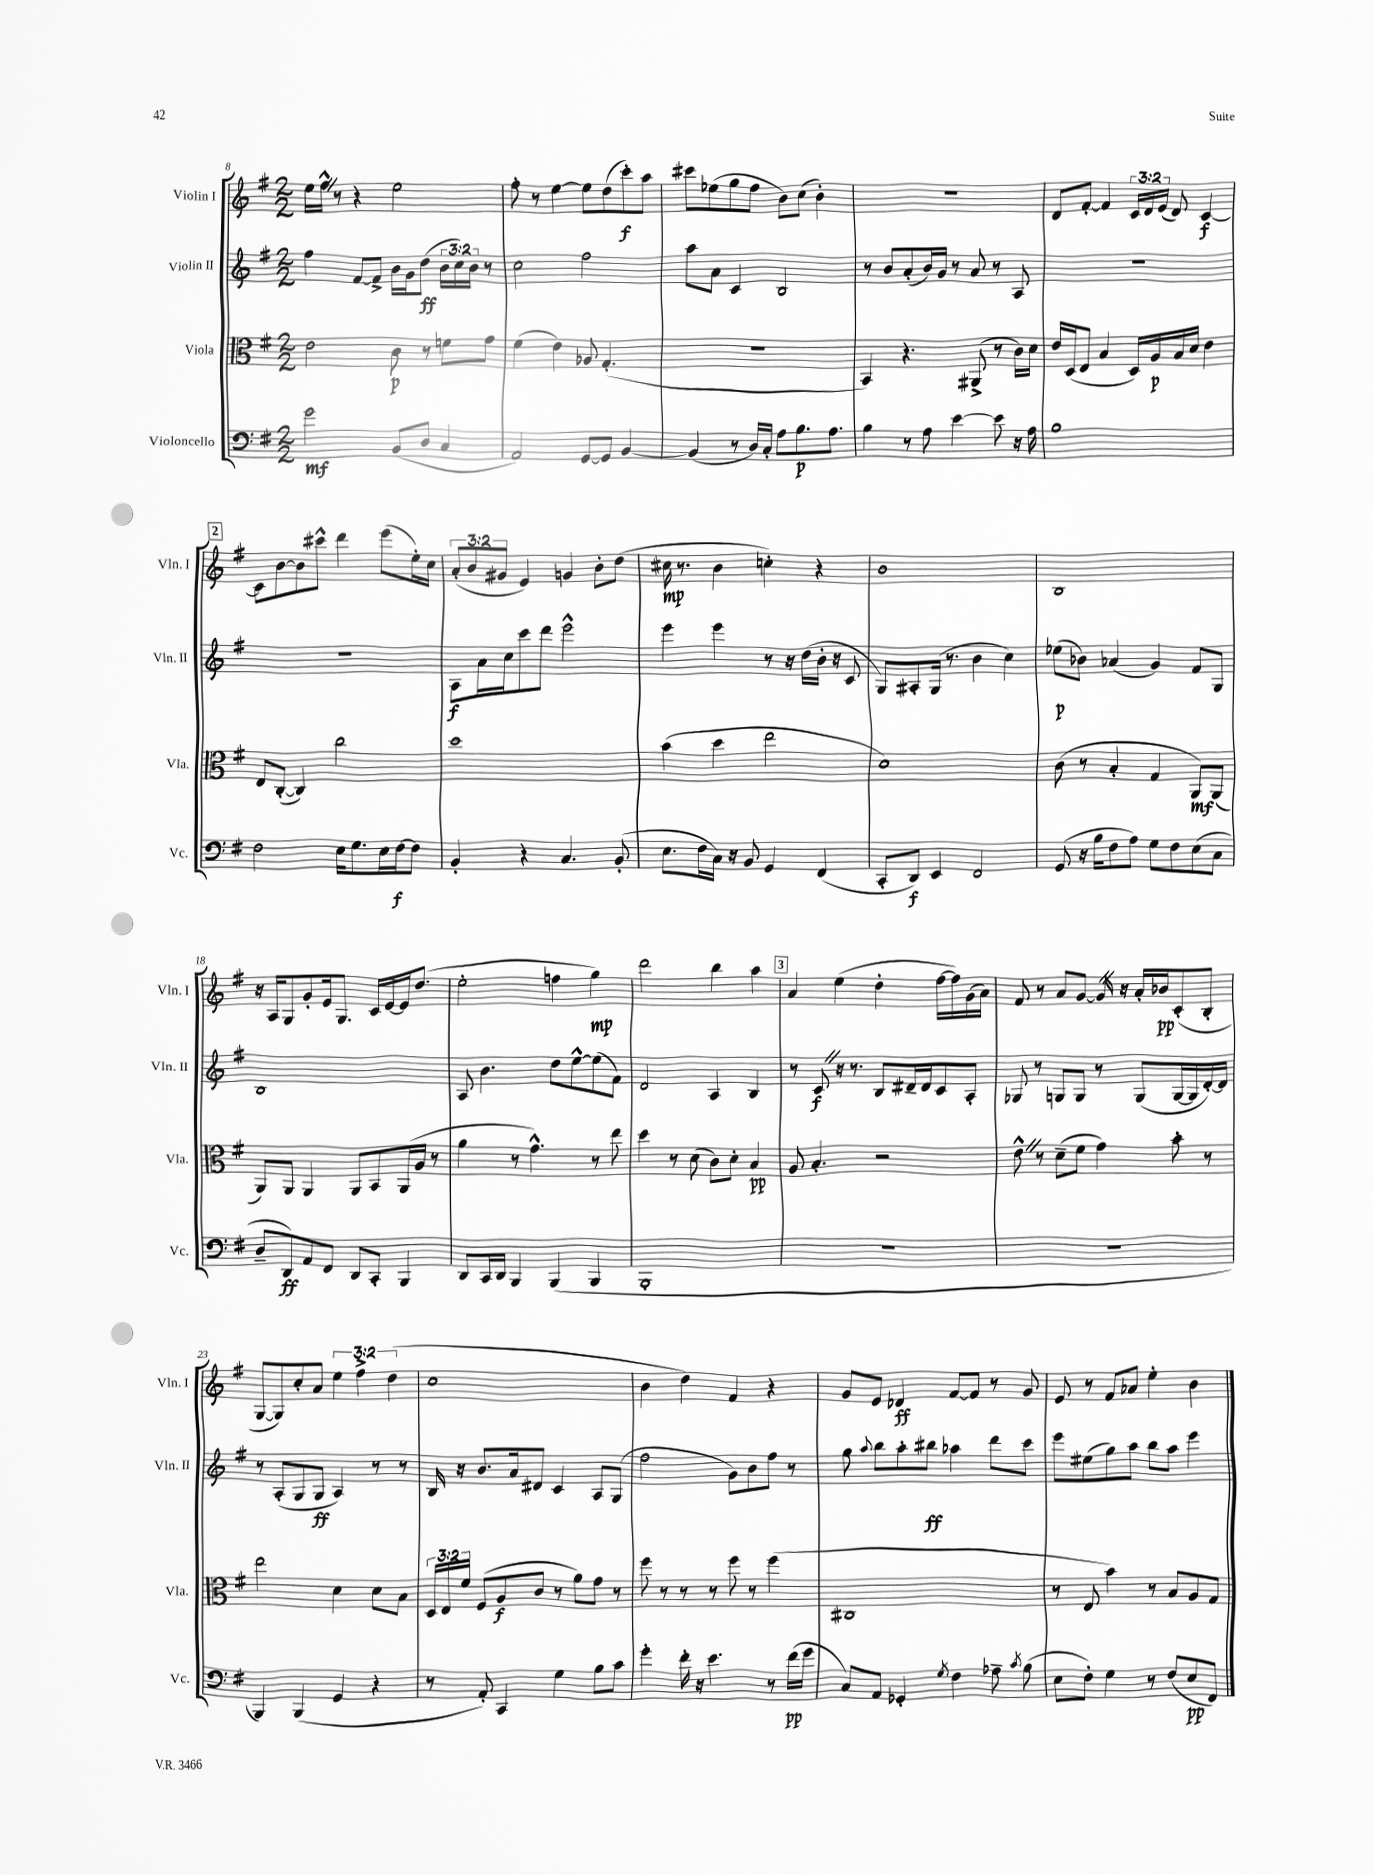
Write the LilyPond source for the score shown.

<<
\new StaffGroup <<
\new Staff = "s0" \with { instrumentName = "Violin I" shortInstrumentName = "Vln. I" } {
    \clef treble \key g \major \numericTimeSignature \time 2/2 \override Staff.TupletNumber.text = #tuplet-number::calc-fraction-text
    \autoBeamOff e''16[ fis''16]-^ \once \override BreathingSign.text = \markup { \musicglyph "scripts.caesura.straight" } \breathe r8 r4 e''2 |
    fis''8-. r8 e''4~ e''8[ d''8( c'''8-.\f) a''8] |
    cis'''8[ ees''8( g''8 fis''8] b'8[) c''8]( b'4-.) |
    R1 |
    d'8[ fis'8]~-. fis'4 \tuplet 3/2 { c'16[ d'16 e'16]( } d'8) c'4~\f |
    \mark \markup { \box "2" } c'8[ b'8~ b'8 cis'''8]-^ d'''4 e'''8[( e''16-.) c''16] |
    \tuplet 3/2 { a'8[-.( b'8 gis'8] } e'4) g'4 b'8[-. d''8]( |
    cis''16\mp r8. b'4 c''4-.) r4 |
    b'1 |
    b1 |
    r16 a16[ g8 g'8-. e'16 g8.] c'16[ e'16~ e'16 d''8.]( |
    e''2-. f''4 g''4\mp) |
    d'''2 b''4 a''4 |
    \mark \markup { \box "3" } a'4 e''4( d''4-. fis''16[~ fis''16) g'16( a'16]) |
    fis'8 r8 a'8[ g'8]~ g'16 \once \override BreathingSign.text = \markup { \musicglyph "scripts.caesura.straight" } \breathe r16 a'16[-. bes'16\pp c'8-.( b8]-. |
    g8[~ g8) c''8-. a'8] \tuplet 3/2 { e''4 fis''4-> d''4( } |
    c''1 |
    b'4 d''4) fis'4 r4 |
    g'8[ e'8] des'4\ff fis'8[~ fis'8] r8 g'8 |
    e'8 r8 fis'8[ aes'8] e''4-. b'4 \bar "|." |
}
\new Staff = "s1" \with { instrumentName = "Violin II" shortInstrumentName = "Vln. II" } {
    \clef treble \key g \major \numericTimeSignature \time 2/2 \override Staff.TupletNumber.text = #tuplet-number::calc-fraction-text
    \autoBeamOff fis''4 fis'8[~ fis'8]-> b'16[ g'16 d''8]\ff( \tuplet 3/2 { b'16[ c''16) b'16] } r8 |
    c''2 fis''2 |
    a''8[ a'8] c'4 b2 |
    r8 b'8[ a'8-.( b'16) g'16] r8 a'8 r8 a8 |
    R1 |
    \mark \markup { \box "2" } R1 |
    a8[\f a'16 c''16 c'''8 d'''8] e'''2-^ |
    e'''4 e'''4 r8 r16 d''16[( b'16]-. r16 c'8 |
    g8[) ais8-. g16]( r8. b'4 c''4) |
    ees''8[\p( bes'8]) aes'4( g'4) fis'8[ g8] |
    b1 |
    a8 b'4. d''8[ e''8~-^ e''8( fis'8]) |
    d'2 a4 b4 |
    \mark \markup { \box "3" } r8 c'8\f \once \override BreathingSign.text = \markup { \musicglyph "scripts.caesura.straight" } \breathe r16 r8. b8[ dis'16-- dis'16 c'8 a8]-. |
    ges8 r8 g8[ g8] r8 g8[( g16~ g16 d'16~-.) d'16] |
    r8 a8[-.( g8 g8]\ff a4) r8 r8 |
    b16 r16 b'8.[ a'16 dis'8] c'4 a8[ g8]( |
    fis''2 g'8[) b'8 fis''8] r8 |
    g''8 \appoggiatura { a''8 } b''8[ a''8-. bis''8]\ff aes''4 d'''8[ c'''8] |
    e'''8[ eis''8( g''8) a''8] b''8[ a''8] e'''4 \bar "|." |
}
\new Staff = "s2" \with { instrumentName = "Viola" shortInstrumentName = "Vla." } {
    \clef alto \key g \major \numericTimeSignature \time 2/2 \override Staff.TupletNumber.text = #tuplet-number::calc-fraction-text
    \autoBeamOff e'2 c'8\p r8 f'8[ g'8] |
    fis'4( e'4) aes8 g4.-.( |
    R1 |
    b,4) r4. ais,8->( r8 c'16[) d'16] |
    e'16[ d16( e8] b4 d16[) a16\p b16 d'16] e'4 |
    \mark \markup { \box "2" } e8[ c8]~-.( c4) c''2 |
    d''1 |
    b'4( d''4 e''2 |
    d'1) |
    c'8( r8 b4-. g4 a,8[\mf) a,8]( |
    a,8[) a,8] a,4 a,8[ b,8 a,16( a16] r8 |
    a'4 r8 g'4.-^) r8 e''8 |
    d''4 r8 d'8( c'8[) d'8]-. b4\pp |
    \mark \markup { \box "3" } a8 b4.-. r2 |
    e'8-^ \once \override BreathingSign.text = \markup { \musicglyph "scripts.caesura.straight" } \breathe r8 d'8[--( fis'8] g'4) b'8-. r8 |
    e''2 d'4 d'8[ b8] |
    \tuplet 3/2 { d16[ e16 fis'16] } fis8[( a8\f c'8] r8 a'8[) g'8] r8 |
    fis''8 r8 r8 r8 fis''8 r8 fis''4( |
    cis1 |
    r8 e8 b'4) r8 b8[ a8 g8] \bar "|." |
}
\new Staff = "s3" \with { instrumentName = "Violoncello" shortInstrumentName = "Vc." } {
    \clef bass \key g \major \numericTimeSignature \time 2/2
    \autoBeamOff g'2\mf b,8[( d8] c4 |
    a,2) g,8[~ g,8] b,4~ |
    b,4( r8 d16[) c16]-. a8[ b8.\p a8.] |
    b4 r8 a8 e'4~ e'8 r16 a16 |
    b1 |
    \mark \markup { \box "2" } fis2 e16[ g8. e16 fis16~\f fis8] |
    b,4-. r4 c4. b,8-.( |
    e8.[ fis16 c16]) r16 b,8 g,4 fis,4( |
    c,8[-. d,8]\f) e,4 fis,2 |
    g,8( r16 b16[ fis8 a8]) g8[ fis8 e8( c8] |
    d8[-- d,8\ff) a,8 fis,8] d,8[ c,8]-. b,,4 |
    d,8[ c,16 d,16] b,,4 b,,4( b,,4 |
    b,,1-. |
    \mark \markup { \box "3" } R1 |
    r1 |
    b,,4) b,,4( g,4 r4 |
    r8 a,8-.) c,4 g4 b8[ c'8] |
    g'4-. fis'16-. r16 e'4. r8 fis'16[\pp( g'16] |
    c8[) a,8] ges,4-. \acciaccatura { g8 } fis4 aes8-- \acciaccatura { c'8 } b8( |
    e8[ fis8]-.) g4 r8 fis8[( e8\pp fis,8]) \bar "|." |
}
>>
>>
\layout { \context { \Score currentBarNumber = #8 } }
